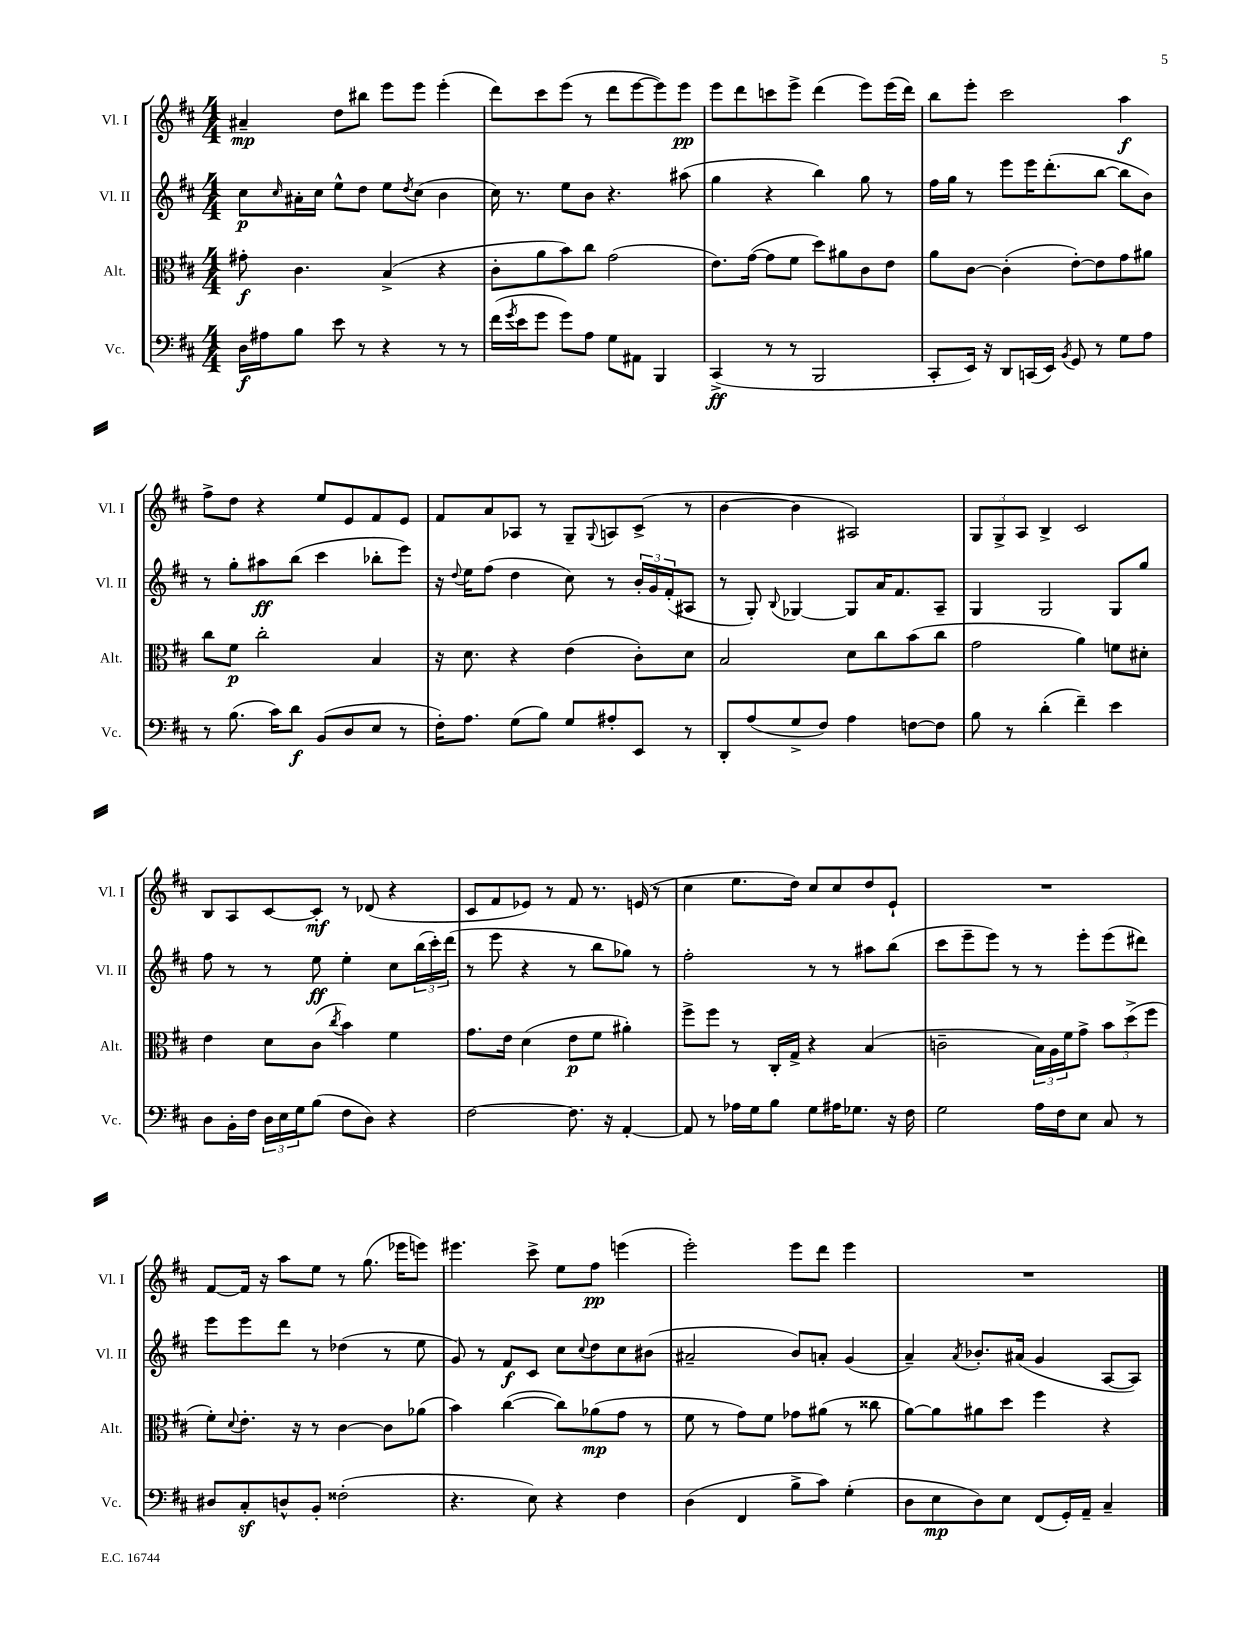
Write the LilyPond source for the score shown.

<<
\new StaffGroup <<
\new Staff = "s0" \with { instrumentName = "Vl. I" shortInstrumentName = "Vl. I" } {
    \clef treble \key d \major \numericTimeSignature \time 4/4
    ais'4--\mp d''8 bis''8 e'''8 e'''8 e'''4-.( |
    d'''8) cis'''8 e'''8( r8 d'''8 e'''8~ e'''8) e'''8\pp |
    e'''8 d'''8 c'''8 e'''8-> d'''4( e'''8) e'''16( d'''16) |
    b''8 e'''8-. cis'''2 a''4\f |
    fis''8-> d''8 r4 e''8 e'8 fis'8 e'8 |
    fis'8 a'8 aes8 r8 g8-- \appoggiatura { g8 } a8 cis'8->( r8 |
    b'4~ b'4 ais2) |
    \tuplet 3/2 { g8 g8-> a8 } b4-> cis'2 |
    b8 a8 cis'8~ cis'8-.\mf r8 des'8( r4 |
    cis'8 fis'8 ees'8) r8 fis'8 r8. e'16( r8 |
    cis''4 e''8. d''16) cis''8 cis''8 d''8 e'8-! |
    R1 |
    fis'8~ fis'16 r16 a''8 e''8 r8 g''8.( ees'''16 e'''8) |
    eis'''4. cis'''8-> e''8 fis''8\pp e'''4( |
    e'''2-.) e'''8 d'''8 e'''4 |
    R1 \bar "|." |
}
\new Staff = "s1" \with { instrumentName = "Vl. II" shortInstrumentName = "Vl. II" } {
    \clef treble \key d \major \numericTimeSignature \time 4/4
    cis''8\p \grace { cis''16 } ais'16-. cis''16 e''8-^ d''8 e''8 \acciaccatura { d''8 } cis''8( b'4 |
    cis''16) r8. e''8 b'8 r4. ais''8( |
    g''4 r4 b''4) g''8 r8 |
    fis''16 g''16 r8 e'''8 e'''16 d'''8.-.( b''8~ b''8 b'8) |
    r8 g''8-. ais''8\ff b''8( cis'''4 bes''8-. e'''8) |
    r16 \appoggiatura { d''8 } e''16 fis''8( d''4 cis''8) r8 \tuplet 3/2 { b'16-. g'16 fis'16-.( } ais8 |
    r8 g8-.) \appoggiatura { b8 } ges4~ ges8 a'16 fis'8. a8-- |
    g4 g2 g8 g''8 |
    fis''8 r8 r8 e''8\ff e''4-. cis''8 \tuplet 3/2 { b''16( cis'''16-.) d'''16( } |
    r8 e'''8 r4 r8 b''8 ges''8) r8 |
    fis''2-. r8 r8 ais''8 b''8( |
    cis'''8 e'''8-- e'''8) r8 r8 e'''8-. e'''8( dis'''8) |
    e'''8 e'''8 d'''8 r8 des''4( r8 e''8 |
    g'8) r8 fis'8\f cis'8 cis''8 \appoggiatura { cis''8 } d''8 cis''8 bis'8( |
    ais'2-- b'8) a'8-. g'4( |
    a'4--) \acciaccatura { a'8 } bes'8.-. ais'16( g'4 a8~ a8) \bar "|." |
}
\new Staff = "s2" \with { instrumentName = "Alt." shortInstrumentName = "Alt." } {
    \clef alto \key d \major \numericTimeSignature \time 4/4
    gis'8-.\f cis'4. b4->( r4 |
    cis'8-. a'8 b'8) cis''8 g'2( |
    e'8.) g'16~( g'8 fis'8 d''8) ais'8 cis'8 e'8 |
    a'8 cis'8~ cis'4-.( e'8~-.) e'8 g'8 ais'8 |
    cis''8 fis'8\p cis''2-. b4 |
    r16 d'8. r4 e'4( cis'8-.) d'8 |
    b2 d'8 cis''8 b'8( cis''8 |
    g'2 a'4) f'8 dis'8-. |
    e'4 d'8 cis'8( \acciaccatura { cis''8 } b'4) fis'4 |
    g'8. e'16 d'4( e'8\p fis'8 ais'4-.) |
    fis''8-> fis''8 r8 cis16-. g16-> r4 b4( |
    c'2-- \tuplet 3/2 { b16) a16 fis'16 } g'8-> \tuplet 3/2 { b'8 d''8->( fis''8 } |
    fis'8-.) \appoggiatura { d'8 } e'8.-. r16 r8 cis'4~ cis'8 aes'8( |
    b'4) cis''4~( cis''8) aes'8\mp( g'8 r8 |
    fis'8 r8 g'8) fis'8 ges'8 ais'8( r8 cisis''8 |
    a'8~) a'8 ais'8 d''8 fis''4 r4 \bar "|." |
}
\new Staff = "s3" \with { instrumentName = "Vc." shortInstrumentName = "Vc." } {
    \clef bass \key d \major \numericTimeSignature \time 4/4
    d16\f ais16 b8 e'8 r8 r4 r8 r8 |
    fis'16( \acciaccatura { g'8 } e'16 g'8 g'8) a8 g8 ais,8 b,,4 |
    cis,4->\ff( r8 r8 b,,2 |
    cis,8-. e,16) r16 d,8 c,16( e,16) \acciaccatura { b,8 } g,8 r8 g8 a8 |
    r8 b8.( cis'16) d'8\f b,8( d8 e8 r8 |
    fis16-.) a8. g8( b8) g8 ais8-. e,8 r8 |
    d,8-. a8( g8-> fis8) a4 f8~ f8 |
    b8 r8 d'4-.( fis'4--) e'4 |
    d8 b,16-. fis16 \tuplet 3/2 { d16 e16 g16 } b8( fis8 d8) r4 |
    fis2~ fis8. r16 a,4~-. |
    a,8 r8 aes16 g16 b8 g8 ais16 ges8. r16 fis16 |
    g2 a16 fis16 e8 cis8 r8 |
    dis8 cis8-.\sf d8-^ b,8-. fisis2-.( |
    r4. e8) r4 fis4 |
    d4( fis,4 b8-> cis'8) g4-.( |
    d8 e8\mp d8) e8 fis,8( g,16-.) a,16-- cis4-- \bar "|." |
}
>>
>>
\layout { \context { \Score \remove "Bar_number_engraver" } }
